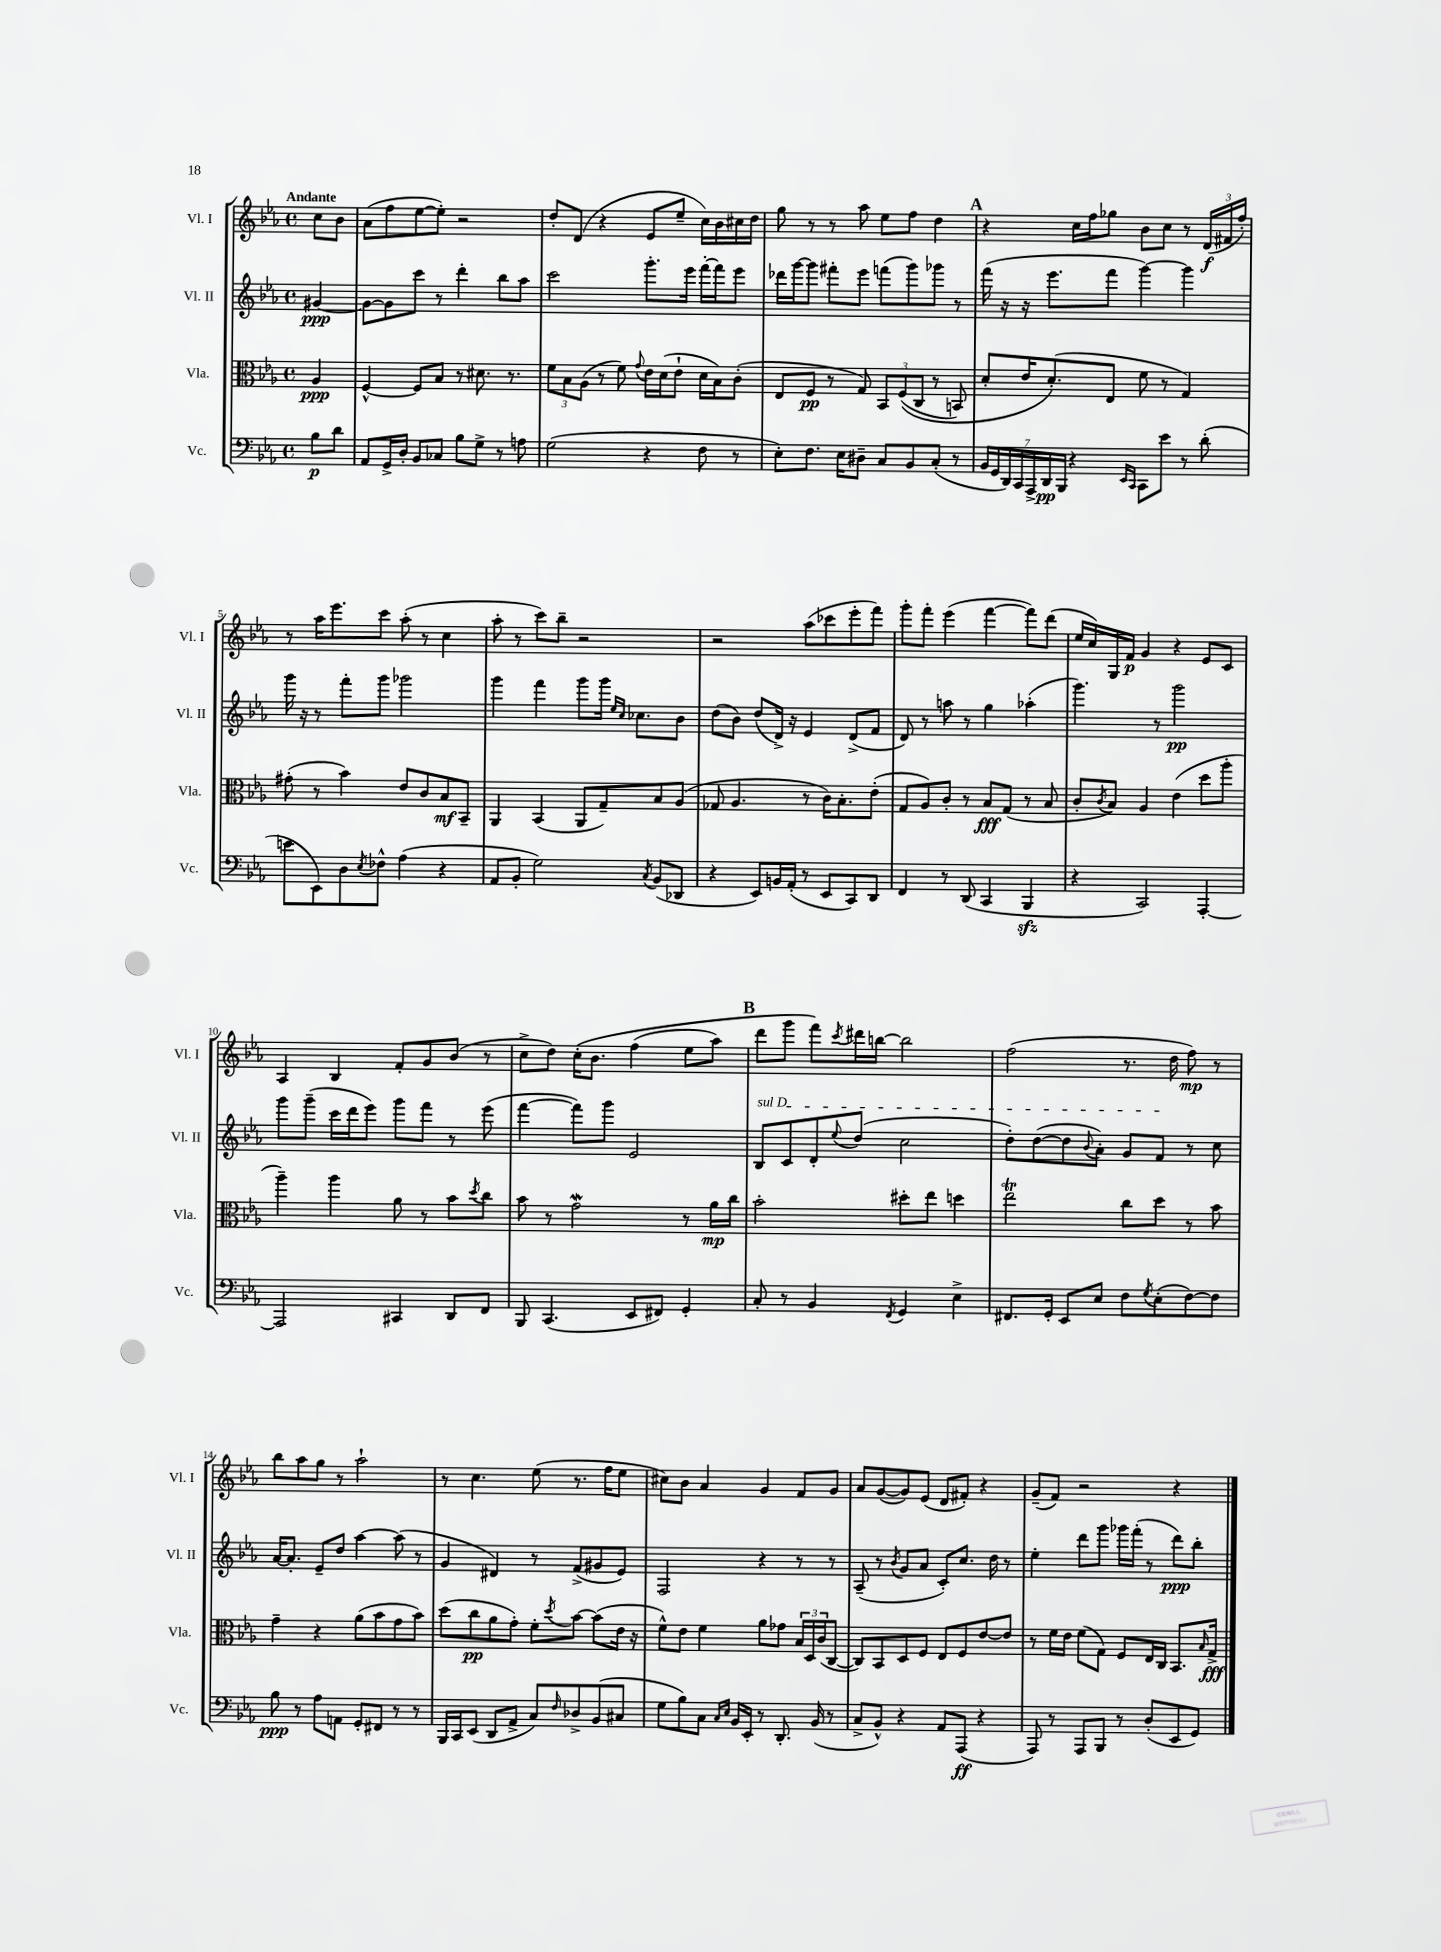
<<
\new StaffGroup <<
\new Staff = "s0" \with { instrumentName = "Vl. I" shortInstrumentName = "Vl. I" } {
    \clef treble \key ees \major \defaultTimeSignature \time 4/4 \partial 4 \tempo "Andante"
    c''8 bes'8 |
    aes'8( f''8 ees''8~ ees''8-.) r2 |
    d''8-. d'8( r4 ees'8 ees''8-- c''16) bes'16 cis''16 d''16 |
    g''8 r8 r8 aes''8 ees''8 f''8 d''4 |
    \mark \markup { \bold "A" } r4 c''16 f''16 ges''8 bes'8 c''8 r8 \tuplet 3/2 { d'16\f( fis'16 f''16-.) } |
    r8 aes''16 ees'''8. c'''8 aes''8-.( r8 c''4 |
    aes''8-. r8 c'''8) bes''8-- r2 |
    r2 aes''8( ces'''8 ees'''8-. f'''8) |
    g'''8-. f'''8-. ees'''4( f'''4~ f'''8) d'''8( |
    ees''16 c''16) g16 f'16\p g'4 r4 ees'8 c'8 |
    aes4 bes4 f'8-. g'8 bes'8( r8 |
    c''8-> d''8) c''16-.\( bes'8. f''4( ees''8 aes''8) |
    \mark \markup { \bold "B" } d'''8 g'''8 f'''8\) \acciaccatura { c'''8 } dis'''16 b''16~ b''2 |
    f''2( r8. d''16 f''8\mp) r8 |
    bes''8 aes''8 g''8 r8 aes''2-! |
    r8 c''4. ees''8( r8. f''16 ees''8 |
    cis''8) bes'8 aes'4 g'4 f'8 g'8 |
    aes'8 g'8~( g'8) ees'8( d'8 fis'8-.) r4 |
    g'8--( f'8) r2 r4 \bar "|." |
}
\new Staff = "s1" \with { instrumentName = "Vl. II" shortInstrumentName = "Vl. II" } {
    \clef treble \key ees \major \defaultTimeSignature \time 4/4 \partial 4
    gis'4~\ppp |
    gis'8~ gis'8 c'''8 r8 d'''4-. bes''8 aes''8 |
    c'''2 g'''8.-. ees'''16 f'''16~-. f'''16 ees'''8 |
    des'''16 g'''16~ g'''8 fis'''8-. ees'''8 f'''8( g'''8) ges'''8 r8 |
    \mark \markup { \bold "A" } f'''16( r16 r16 ees'''8. f'''8 g'''4~) g'''4 |
    g'''16 r16 r8 f'''8-. g'''8 ges'''2 |
    g'''4 f'''4 g'''8 g'''16 \grace { ees''16 c''16 } ces''8. bes'8 |
    d''8( bes'8) d''8( d'16->) r16 ees'4 d'8->( f'8 |
    d'8) r8 a''8 r8 g''4 aes''4-.( |
    g'''4.) r8 g'''2\pp |
    g'''8 g'''8--( c'''16 d'''16 ees'''8) g'''8 f'''8 r8 ees'''8( |
    f'''4~ f'''8) g'''8 ees'2 |
    \mark \markup { \bold "B" } \once \override TextSpanner.bound-details.left.text = \markup { \italic "sul D" } bes8\startTextSpan c'8 d'8-. \appoggiatura { ees''8 } d''8( c''2 |
    d''8-.) d''8~( d''8 \appoggiatura { bes'8 } aes'8-.) g'8 f'8\stopTextSpan r8 c''8 |
    aes'16~ aes'8.-. ees'8-- d''8 aes''4~ aes''8( r8 |
    g'4 dis'4) r8 f'8->( gis'8 ees'8) |
    f2 r4 r8 r8 |
    aes8--( r8 \acciaccatura { bes'8 } g'8 aes'8 c'8-.) c''8. d''16 r8 |
    ees''4-. d'''8 g'''8 ges'''16 f'''16-.( r8 d'''8\ppp) bes''8-. \bar "|." |
}
\new Staff = "s2" \with { instrumentName = "Vla." shortInstrumentName = "Vla." } {
    \clef alto \key ees \major \defaultTimeSignature \time 4/4 \partial 4
    aes4\ppp |
    f4~-^ f8 bes8 r8 dis'8. r8. |
    \tuplet 3/2 { f'8 bes8 aes8( } r8 f'8) \appoggiatura { g'8 } ees'16 d'16( ees'8-! d'16 bes16) c'8-.( |
    ees8 f8\pp r8 g8) \tuplet 3/2 { bes,8 f8(\( c8 } r8 b,8) |
    \mark \markup { \bold "A" } d'8-. ees'16 d'8.-.(\) ees8 f'8 r8 g4) |
    gis'8-.( r8 bes'4) ees'8 c'8 bes8\mf bes,8-- |
    aes,4 bes,4( aes,8 g8--) bes8 aes8( |
    ges8 aes4. r8 c'16) bes8.-. ees'8-.( |
    g8 aes8) c'8-. r8 bes8\fff g8( r8 bes8 |
    c'8-. \acciaccatura { c'8 } bes8) aes4 ees'4( d''8 aes''8-. |
    aes''4--) aes''4 aes'8 r8 bes'8 \acciaccatura { d''8 } c''8 |
    bes'8 r8 g'2\mordent r8 aes'16\mp c''16 |
    \mark \markup { \bold "B" } bes'2-. dis''8-. ees''8 d''4 |
    ees''2\trill c''8 d''8 r8 bes'8 |
    g'4-- r4 aes'8( bes'8 g'8 bes'8) |
    d''8( c''8\pp aes'8 g'8-.) f'8-. \acciaccatura { d''8 } bes'8~ bes'8( ees'16 r16 |
    f'8-^) ees'8 f'4 aes'8 ges'8 \tuplet 3/2 { bes16 d16 c'16( } c8~ |
    c8) bes,8 d8 f8 ees8 f8 ees'8~ ees'8 |
    r8 f'16 ees'16 f'8( g8) f8 ees16 c16 bes,8. \grace { bes16 } g16->\fff \bar "|." |
}
\new Staff = "s3" \with { instrumentName = "Vc." shortInstrumentName = "Vc." } {
    \clef bass \key ees \major \defaultTimeSignature \time 4/4 \partial 4
    bes8\p d'8 |
    aes,8 g,16-> d16-. bes,8 ces8 bes8 g8-> r8 a8 |
    g2( r4 f8 r8 |
    ees8-.) f8. ees16 dis8-- c8 bes,8 c8-.( r8 |
    \mark \markup { \bold "A" } \tuplet 7/4 { bes,16 g,16 d,16) c,16 aes,,16-> d,16\pp bes,,16 } r4 \grace { ees,16 c,16 } c,8 ees'8 r8 d'8-.( |
    e'8 ees,8) d8 \acciaccatura { ees8 } fes8-^ aes4( r4 |
    aes,8 bes,8-. g2) \acciaccatura { c8 } bes,8( des,8 |
    r4 ees,8) b,16 aes,16-.( r8 ees,8 c,8) d,8 |
    f,4 r8 d,8( c,4 bes,,4\sfz |
    r4 c,2) aes,,4~-. |
    aes,,2 cis,4 d,8 f,8 |
    bes,,8 c,4.( ees,8 fis,8) g,4-. |
    \mark \markup { \bold "B" } c8-. r8 bes,4 \acciaccatura { f,8 } g,4 ees4-> |
    fis,8. g,16-. ees,8 ees8 f8 \acciaccatura { g8 } ees8-.( f8~) f8 |
    bes8\ppp r8 aes8 a,8 g,8-. fis,8 r8 r8 |
    bes,,16 c,16 ees,8( d,8 aes,8-> c8) \grace { f16 } des8-> bes,8( cis8 |
    g8 bes8) c8 \grace { c16 ees16 } bes,16 ees,16-. r8 d,8.-. bes,16( r8 |
    c8-> bes,8-^) r4 aes,8 aes,,8\ff( r4 |
    aes,,8) r8 aes,,8 bes,,8 r8 d8-.( ees,8 g,8) \bar "|." |
}
>>
>>
